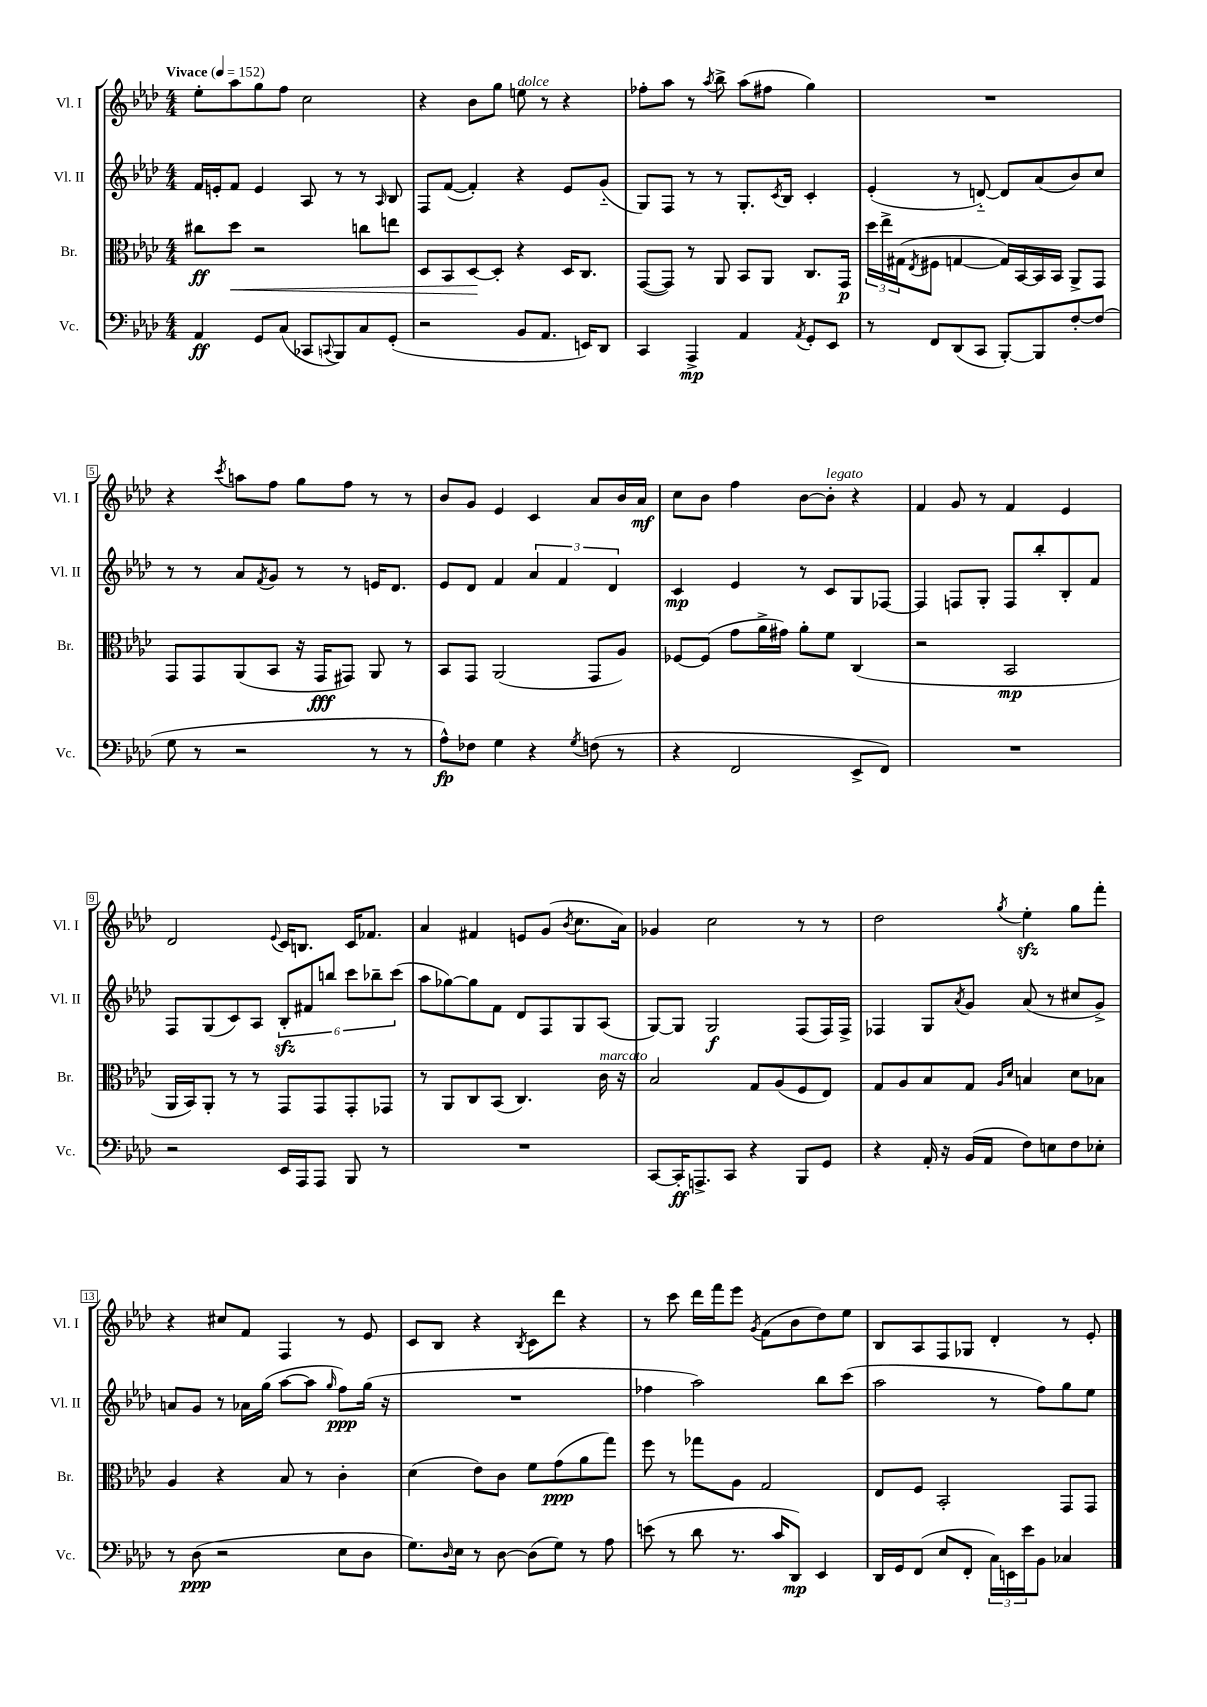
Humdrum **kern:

**kern	**kern	**kern	**kern
*staff4	*staff3	*staff2	*staff1
*clefF4	*clefC3	*clefG2	*clefG2
*k[b-e-a-d-]	*k[b-e-a-d-]	*k[b-e-a-d-]	*k[b-e-a-d-]
*M4/4	*M4/4	*M4/4	*M4/4
*MM152	*MM152	*MM152	*MM152
4AA-	8cc#	16f	8ee-'
.	.	16e'	.
.	8dd-	8f	8aa-
8GG	2r	4e	8gg
(8C	.	.	8ff
8CC-	.	8A-	2cc
8qqCC	.	.	.
8BBB-)	.	8r	.
8C	8cc	8r	.
.	.	16qqA-	.
(8GG'	8ee	8B-	.
=	=	=	=
2r	8D-	8F	4r
.	8BB-	([8f	.
.	[8D-	4f'])	8b-
.	8D-']	.	8gg
8BB-	4r	4r	8ee
8.AA-	.	.	8r
.	16D-	8e-	4r
16EE)	8.C	.	.
8DD-	.	(8g'~	.
=	=	=	=
4CC	([8GG	8G)	8ff-'
.	8GG])	8F	8aa-
4AAA-^	8r	8r	8r
.	.	.	8qaa-
.	8AA-	8r	8bb-^
4AA-	8BB-	8.G'	(8aa-
.	8AA-	.	8ff#
.	.	8qc	.
.	.	16B-	.
8qAA-	.	.	.
8GG'	8.C	4c'	4gg)
8EE-	.	.	.
.	16GG	.	.
=	=	=	=
8r	24dd-	(4e-'	1r
.	24ee-^	.	.
.	(24G#	.	.
.	8qE-	.	.
8FF	8F#	.	.
(8DD-	[4G	8r	.
8CC	.	[8d'~)	.
[8BBB-')	16G])	8d]	.
.	[16BB-	.	.
8BBB-]	16BB-]	(8a-	.
.	16BB-	.	.
[8F'	8AA-^	8b-)	.
(8F]	8GG	8cc	.
=	=	=	=
8G	8GG	8r	4r
8r	8GG	8r	.
.	.	.	8qccc
2r	(8AA-	8a-	8aa
.	.	8qf	.
.	8BB-	8g	8ff
.	16r	8r	8gg
.	16GG	.	.
.	8GG#)	8r	8ff
8r	8AA-	16e	8r
.	.	8.d-	.
8r	8r	.	8r
=	=	=	=
8A-^^)	8BB-	8e-	8b-
8F-	8GG	8d-	8g
4G	(2AA-	4f	4e-
4r	.	6a-	4c
.	.	6f	.
8qG	.	.	.
(8F	8GG	.	8a-
.	.	6d-	.
8r	8A-)	.	16b-
.	.	.	16a-
=	=	=	=
4r	[8F-	4c	8cc
.	(8F-]	.	8b-
2FF	8g	4e-	4ff
.	16a-^	.	.
.	16g#)	.	.
.	8a-'	8r	[8b-
.	8f	8c	8b-']
8EE-^	(4C	8G	4r
8FF)	.	[8F-	.
=	=	=	=
1r	2r	4F-]	4f
.	.	8F	8g
.	.	8G'	8r
.	2BB-	8F	4f
.	.	8bb-'	.
.	.	8B-'	4e-
.	.	8f	.
=	=	=	=
2r	16AA-	8F	2d-
.	16BB-)	.	.
.	8AA-'	(8G	.
.	8r	8c)	.
.	8r	8A-	.
.	.	.	8qqe-
16EE-	8GG	12B-'	16c
16AAA-	.	.	8.B
.	.	12f#	.
8AAA-	8GG	.	.
.	.	12bb	.
8BBB-	8GG'	12ccc	16c
.	.	.	8.f-
.	.	12bb-~	.
8r	8GG-	.	.
.	.	(12ccc	.
=	=	=	=
1r	8r	8aa-	4a-
.	8AA-	[8gg-)	.
.	8C	8gg-]	4f#
.	(8BB-	8f	.
.	4.C)	8d-	8e
.	.	8F	(8g
.	.	.	8qb-
.	.	8G	8.cc
.	16c	(8A-	.
.	16r	.	16a-)
=	=	=	=
[8CC	2B-	[8G)	4g-
16CC']	.	8G]	.
8.AAA^	.	.	.
.	.	2G	2cc
8CC	.	.	.
4r	8G	.	.
.	(8A-	.	.
8BBB-	8F	(8F	8r
8GG	8E-)	16F)	8r
.	.	16F^	.
=	=	=	=
4r	8G	4F-	2dd-
.	8A-	.	.
16AA-'	8B-	8G	.
16r	.	.	.
.	.	8qa-	.
(16BB-	8G	8g	.
16AA-	.	.	.
.	16qqA-	.	.
.	16qqd-	.	8qgg
8F)	4B	(8a-	4ee-'
8E	.	8r	.
8F	8d-	8cc#	8gg
8E-'	8B-	8g^)	8fff'
=	=	=	=
8r	4A-	8a	4r
(8D-	.	8g	.
2r	4r	8r	8cc#
.	.	16a-	8f
.	.	(16gg	.
.	8B-	[8aa-	4F
.	8r	8aa-]	.
.	.	16qqgg	.
8E-	4c'	8ff)	8r
8D-	.	(16gg	8e-
.	.	16r	.
=	=	=	=
8.G)	(4d-	1r	8c
.	.	.	8B-
16qqD-	.	.	.
16E-	.	.	.
8r	8e-)	.	4r
[8D-	8c	.	.
.	.	.	8qB-
(8D-]	8f	.	8c
8G)	(8g	.	8ddd-
8r	8a-	.	4r
8A-	8gg)	.	.
=	=	=	=
(8e	8ff	4ff-	8r
8r	8r	.	8ccc
8d-	8gg-	2aa-)	16ddd-
.	.	.	16fff
8.r	8A-	.	8eee-
.	.	.	8qg
.	2G	.	(8f
16c	.	.	.
8DD-)	.	.	8b-
4EE-	.	8bb-	8dd-)
.	.	(8ccc	8ee-
=	=	=	=
16DD-	8E-	2aa-	8B-
16GG	.	.	.
(8FF	8F	.	8A-
8E-	2BB-'	.	8F
8FF'	.	.	8G-
24C)	.	8r	4d-'
24EE	.	.	.
24e-	.	.	.
8BB-	.	8ff)	.
4C-	8GG	8gg	8r
.	8GG	8ee-	8e-'
==	==	==	==
*-	*-	*-	*-
